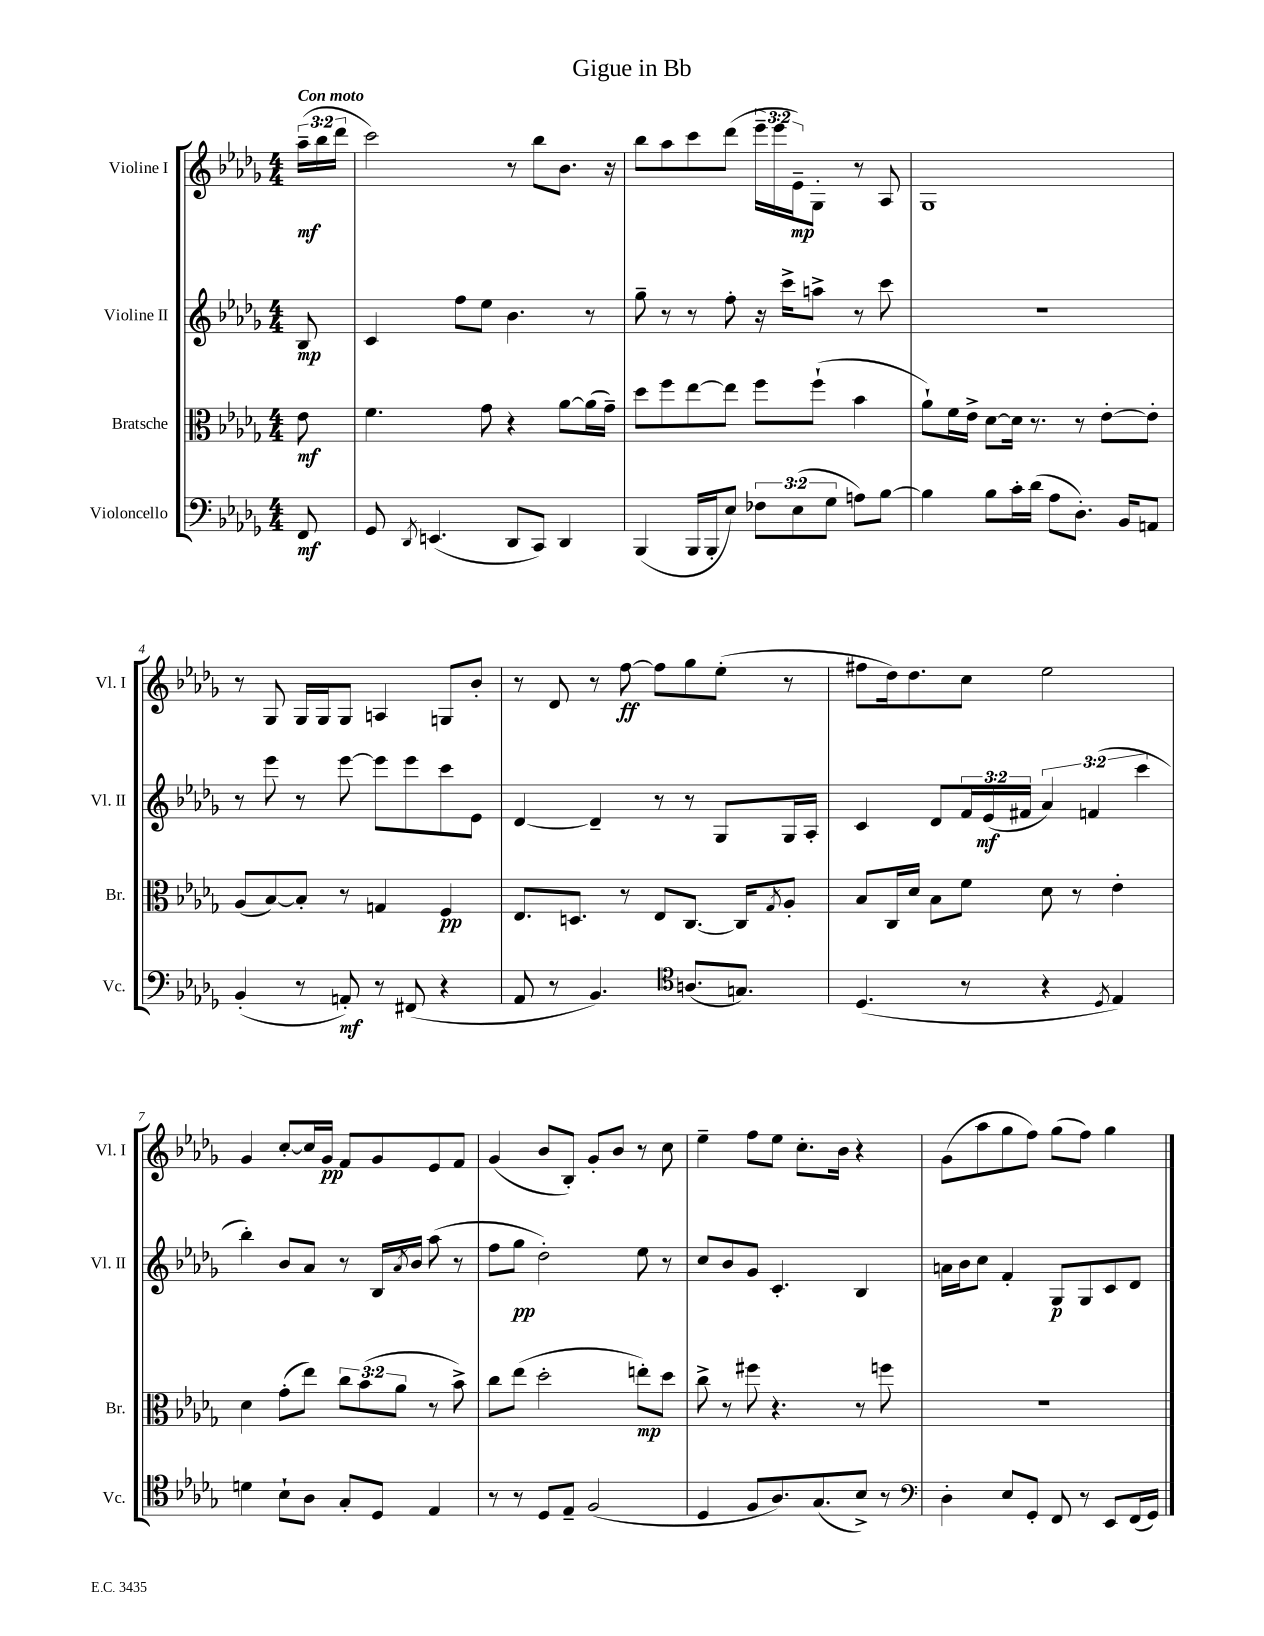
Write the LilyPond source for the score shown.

\header { title = "Gigue in Bb" }
<<
\new StaffGroup <<
\new Staff = "s0" \with { instrumentName = "Violine I" shortInstrumentName = "Vl. I" } {
    \clef treble \key des \major \numericTimeSignature \time 4/4 \override Staff.TupletNumber.text = #tuplet-number::calc-fraction-text \partial 8 \tempo "Con moto"
    \tuplet 3/2 { aes''16--\mf( bes''16 des'''16 } |
    c'''2) r8 bes''8 bes'8. r16 |
    bes''8 aes''8 c'''8 des'''8( \tuplet 3/2 { ees'''16-- ees'''16 ees'16--\mp) } ges8-. r8 aes8 |
    ges1 |
    r8 ges8 ges16 ges16 ges8 a4 g8 bes'8-. |
    r8 des'8 r8 f''8~\ff f''8 ges''8 ees''8-.( r8 |
    fis''8 des''16) des''8. c''8 ees''2 |
    ges'4 c''8~-. c''16 ges'16\pp f'8 ges'8 ees'8 f'8 |
    ges'4( bes'8 bes8-.) ges'8-. bes'8 r8 c''8 |
    ees''4-- f''8 ees''8 c''8.-. bes'16 r4 |
    ges'8( aes''8 ges''8 f''8) ges''8( f''8) ges''4 \bar "|." |
}
\new Staff = "s1" \with { instrumentName = "Violine II" shortInstrumentName = "Vl. II" } {
    \clef treble \key des \major \numericTimeSignature \time 4/4 \override Staff.TupletNumber.text = #tuplet-number::calc-fraction-text \partial 8
    bes8\mp |
    c'4 f''8 ees''8 bes'4. r8 |
    ges''8-- r8 r8 f''8-. r16 c'''16-> a''8-> r8 c'''8 |
    r1 |
    r8 ees'''8 r8 ees'''8~ ees'''8 ees'''8 c'''8 ees'8 |
    des'4~ des'4-- r8 r8 ges8 ges16 aes16-. |
    c'4 des'8 \tuplet 3/2 { f'16 ees'16\mf( fis'16 } \tuplet 3/2 { aes'4) f'4( c'''4 } |
    bes''4-.) bes'8 aes'8 r8 bes16 \acciaccatura { aes'8 } bes'16 aes''8( r8 |
    f''8 ges''8\pp des''2-.) ees''8 r8 |
    c''8 bes'8 ges'8 c'4.-. bes4 |
    a'16 bes'16 c''8 f'4-. ges8\p ges8 c'8 des'8 \bar "|." |
}
\new Staff = "s2" \with { instrumentName = "Bratsche" shortInstrumentName = "Br." } {
    \clef alto \key des \major \numericTimeSignature \time 4/4 \override Staff.TupletNumber.text = #tuplet-number::calc-fraction-text \partial 8
    ees'8\mf |
    f'4. ges'8 r4 aes'8~ aes'16( ges'16--) |
    des''8 f''8 ees''8~ ees''8 f''8 f''8-!( bes'4 |
    aes'8-!) f'16 ees'16-> des'8~ des'16 r8. r8 ees'8~-. ees'8-. |
    aes8( bes8~) bes8-. r8 g4 f4\pp |
    ees8. d8. r8 ees8 c8.~ c16 \acciaccatura { ges8 } aes8-. |
    bes8 c16 des'16 bes8 f'8 des'8 r8 ees'4-. |
    des'4 ges'8-.( ees''8) \tuplet 3/2 { c''8 bes'8( aes'8 } r8 bes'8->) |
    c''8 ees''8( des''2-. e''8-.\mp) des''8 |
    c''8-> r8 fis''8 r4. r8 f''8 |
    R1 \bar "|." |
}
\new Staff = "s3" \with { instrumentName = "Violoncello" shortInstrumentName = "Vc." } {
    \clef bass \key des \major \numericTimeSignature \time 4/4 \override Staff.TupletNumber.text = #tuplet-number::calc-fraction-text \partial 8
    f,8\mf |
    ges,8 \acciaccatura { des,8 } e,4.( des,8 c,8) des,4 |
    bes,,4( bes,,16 bes,,16-. ees8) \tuplet 3/2 { fes8 ees8( ges8 } a8) bes8~ |
    bes4 bes8 c'16-. des'16( aes8 des8.-.) bes,16 a,8 |
    bes,4-.( r8 a,8-.\mf) r8 fis,8( r4 |
    aes,8 r8 bes,4.) \clef tenor a8.( g8.) |
    des4.( r8 r4 \acciaccatura { des8 } ees4) |
    d'4 bes8-! aes8 ges8-. des8 ees4 |
    r8 r8 des8 ees8-- f2( |
    des4 f8 aes8.) ges8.( bes8->) r8 |
    \clef bass des4-. ees8 ges,8-. f,8 r8 ees,8 f,16( ges,16) \bar "|." |
}
>>
>>
